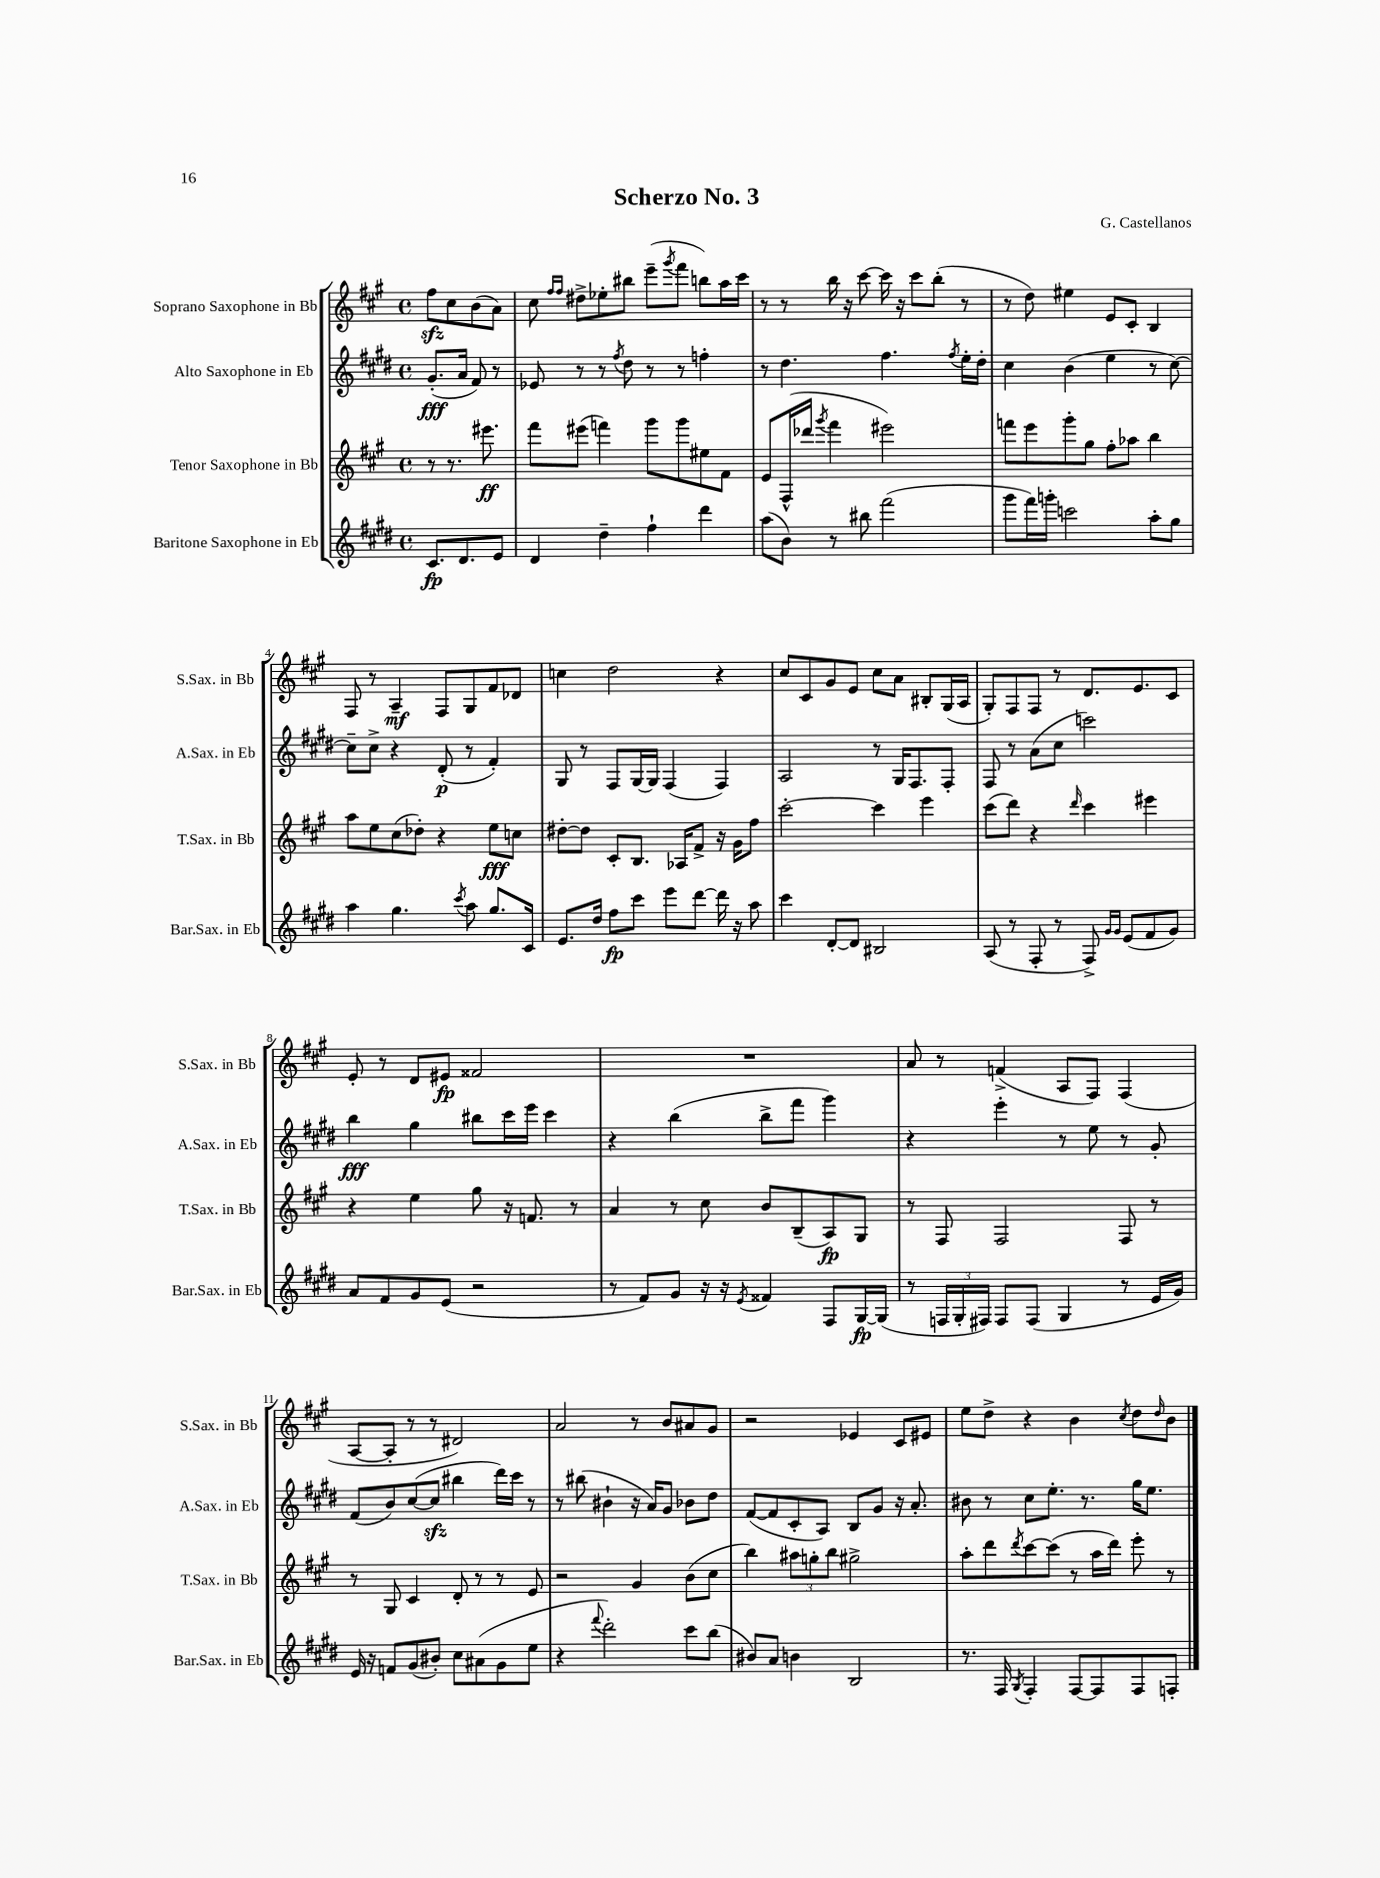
\header { title = "Scherzo No. 3" composer = "G. Castellanos" }
<<
\new StaffGroup <<
\new Staff = "s0" \with { instrumentName = "Soprano Saxophone in Bb" shortInstrumentName = "S.Sax. in Bb" } {
    \clef treble \key a \major \defaultTimeSignature \time 4/4 \partial 2
    fis''8\sfz cis''8 b'8( a'8) |
    cis''8 \grace { fis''16 fis''16 } dis''8-> ees''8-. bis''8 e'''8--( \acciaccatura { gis'''8 } fis'''8 b''8) a''16 cis'''16 |
    r8 r8 b''16 r16 cis'''8~ cis'''16 r16 cis'''8 b''8-.( r8 |
    r8 d''8) eis''4 e'8 cis'8-. b4 |
    fis8 r8 a4--\mf fis8 gis8 fis'8 des'8 |
    c''4 d''2 r4 |
    cis''8 cis'8 gis'8 e'8 cis''8 a'8 bis8-. gis16( a16 |
    gis8-.) fis8 fis8 r8 d'8. e'8. cis'8 |
    e'8-. r8 d'8 eis'8\fp fisis'2 |
    R1 |
    a'8 r8 f'4->( a8 fis8) fis4( |
    a8~ a8-. r8 r8 dis'2) |
    a'2 r8 b'8 ais'8 gis'8 |
    r2 ees'4 cis'8 eis'8 |
    e''8 d''8-> r4 b'4 \acciaccatura { cis''8 } d''8 \grace { d''16 } b'8 \bar "|." |
}
\new Staff = "s1" \with { instrumentName = "Alto Saxophone in Eb" shortInstrumentName = "A.Sax. in Eb" } {
    \clef treble \key e \major \defaultTimeSignature \time 4/4 \partial 2
    gis'8.-.\fff( a'16 fis'8) r8 |
    ees'8 r8 r8 \acciaccatura { fis''8 } dis''8 r8 r8 f''4-. |
    r8 dis''4. fis''4. \acciaccatura { fis''8 } e''16-. dis''16-. |
    cis''4 b'4( e''4 r8 cis''8~) |
    cis''8-- cis''8-> r4 dis'8-.\p( r8 fis'4-.) |
    gis8 r8 fis8 gis16~ gis16 fis4( fis4) |
    a2 r8 gis16 fis8. fis8-. |
    fis8 r8 a'8( cis''8 c'''2) |
    b''4\fff gis''4 bis''8 cis'''16 e'''16 cis'''4 |
    r4 b''4( b''8-> fis'''8 gis'''4) |
    r4 e'''4-. r8 e''8 r8 gis'8-. |
    fis'8( b'8) cis''8~( cis''8\sfz bis''4 dis'''16) cis'''16 r8 |
    r8 bis''8( bis'4-! r16 a'16) gis'8 bes'8 dis''8 |
    fis'8~( fis'8 cis'8-. a8) b8 gis'8 r16 a'8.-. |
    bis'8 r8 cis''8 e''8.-. r8. gis''16 e''8. \bar "|." |
}
\new Staff = "s2" \with { instrumentName = "Tenor Saxophone in Bb" shortInstrumentName = "T.Sax. in Bb" } {
    \clef treble \key a \major \defaultTimeSignature \time 4/4 \partial 2
    r8 r8. eis'''8.\ff |
    fis'''8 eis'''8( f'''4) gis'''8 gis'''8 eis''8 fis'8 |
    e'8 fis16-^( des'''16 \acciaccatura { gis'''8 } fis'''4 eis'''2) |
    f'''8 e'''8 gis'''8-. gis''8 fis''8-. aes''8 b''4 |
    a''8 e''8 cis''8( des''8-.) r4 e''8\fff c''8 |
    dis''8~-. dis''8 cis'8-. b8. aes16 fis'8-> r16 gis'16 fis''8 |
    cis'''2~-. cis'''4 e'''4 |
    cis'''8( d'''8) r4 \grace { d'''16 } cis'''4 eis'''4 |
    r4 e''4 gis''8 r16 f'8. r8 |
    a'4 r8 cis''8 b'8 b8--( a8\fp) gis8 |
    r8 fis8 fis2 fis8 r8 |
    r8 gis8 cis'4 d'8-. r8 r8 e'8 |
    r2 gis'4 b'8( cis''8 |
    b''4) \tuplet 3/2 { ais''8 g''8-. b''8 } gis''2-> |
    a''8-. d'''8 \acciaccatura { d'''8 } cis'''8~ cis'''8( r8 a''16 d'''16) e'''8-. r8 \bar "|." |
}
\new Staff = "s3" \with { instrumentName = "Baritone Saxophone in Eb" shortInstrumentName = "Bar.Sax. in Eb" } {
    \clef treble \key e \major \defaultTimeSignature \time 4/4 \partial 2
    cis'8.\fp dis'8. e'8 |
    dis'4 dis''4-- fis''4-! dis'''4 |
    a''8( b'8) r8 bis''8 fis'''2( |
    gis'''8 fis'''16) g'''16-. c'''2 a''8-. gis''8 |
    a''4 gis''4. \acciaccatura { cis'''8 } a''8 gis''8. cis'16 |
    e'8. dis''16 fis''8\fp cis'''8 e'''8 dis'''8~ dis'''16 r16 a''8 |
    cis'''4 dis'8~-. dis'8 bis2 |
    a8( r8 fis8-. r8 fis8->) \grace { gis'16 gis'16 } e'8( fis'8 gis'8) |
    a'8 fis'8 gis'8 e'8( r2 |
    r8 fis'8) gis'8 r16 r16 \acciaccatura { e'8 } fisis'4 fis8 gis16~\fp gis16( |
    r8 \tuplet 3/2 { f16 gis16-. fis16) } fis8 fis8( gis4 r8 e'16 gis'16) |
    e'16 r16 f'8 gis'8( bis'8-.) cis''8 ais'8( gis'8 e''8 |
    r4 \appoggiatura { fis'''8 } dis'''2-.) cis'''8 b''8( |
    bis'8) a'8 b'4 b2 |
    r8. fis16 \acciaccatura { gis8 } fis4-. fis8~ fis8 fis8 f8-. \bar "|." |
}
>>
>>
